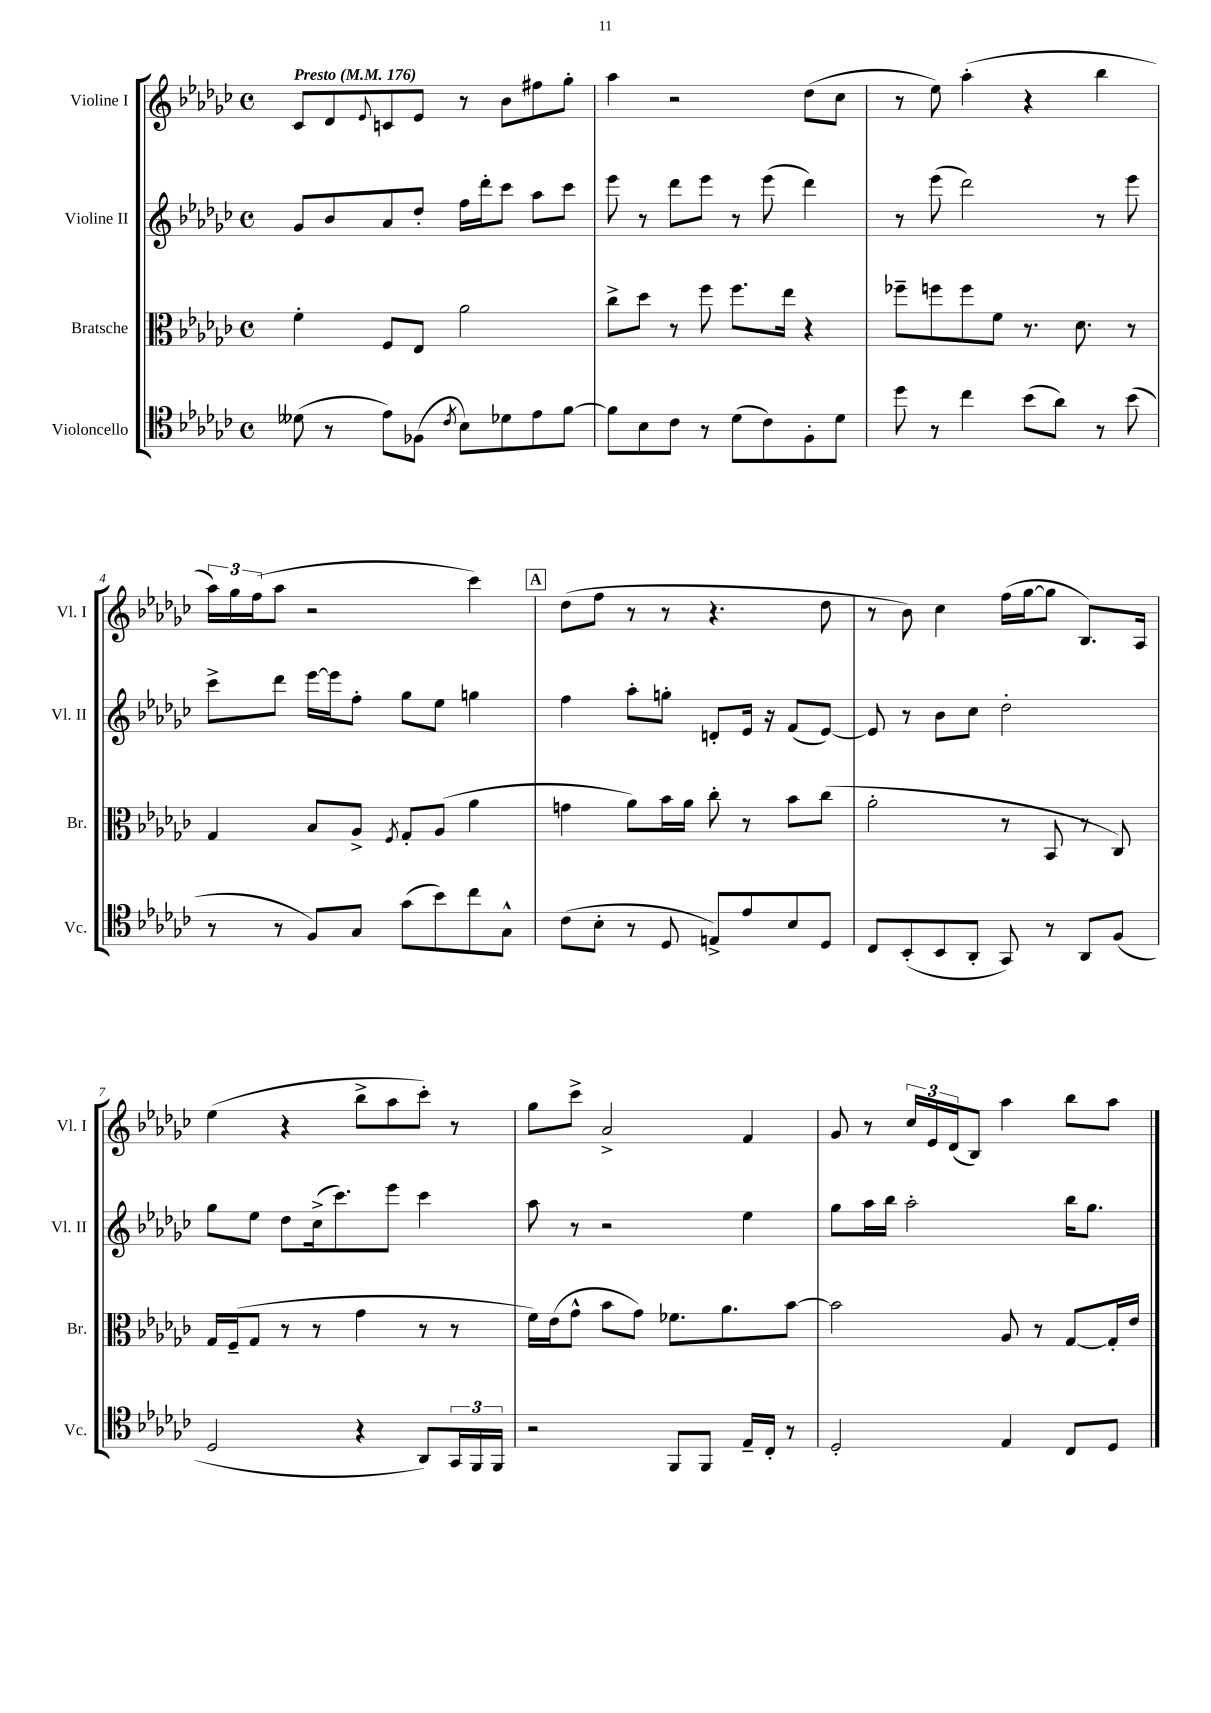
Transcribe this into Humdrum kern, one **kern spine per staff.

**kern	**kern	**kern	**kern
*staff4	*staff3	*staff2	*staff1
*clefC4	*clefC3	*clefG2	*clefG2
*k[b-e-a-d-g-c-]	*k[b-e-a-d-g-c-]	*k[b-e-a-d-g-c-]	*k[b-e-a-d-g-c-]
*M4/4	*M4/4	*M4/4	*M4/4
*met(c)	*met(c)	*met(c)	*met(c)
*MM176	*MM176	*MM176	*MM176
(8d--	4f'	8g-	8c-
8r	.	8b-	8d-
.	.	.	8qqe-
8e-)	8F	8a-	8c
(8F-	8E-	8dd-'	8e-
8qc-	.	.	.
8B-)	2a-	16ff	8r
.	.	16ddd-'	.
8d-	.	8ccc-	8b-
8e-	.	8aa-	8ff#
[8f	.	8ccc-	8gg-'
=	=	=	=
8f]	8cc-^	8eee-	4aa-
8B-	8dd-	8r	.
8c-	8r	8ddd-	2r
8r	8ff	8eee-	.
(8d-	8.ff	8r	.
8c-)	.	(8eee-	.
.	16ee-	.	.
8F'	4r	4ddd-)	(8dd-
8d-	.	.	8cc-
=	=	=	=
8dd-	8ff-~	8r	8r
8r	8ff	(8eee-	8ee-)
4cc-	8ff	2ddd-)	(4aa-'
.	8f	.	.
(8b-	8.r	.	4r
8a-)	.	.	.
.	8.d-	.	.
8r	.	8r	4bb-
(8b-	8r	8eee-	.
=	=	=	=
8r	4G-	8ccc-^	24aa-)
.	.	.	24gg-
.	.	.	(24ff
8r	.	8ddd-	8aa-
8F)	8B-	[16eee-	2r
.	.	16eee-]	.
8G-	8A-^	8ff'	.
.	8qF	.	.
(8g-	8G-'	8gg-	.
8b-)	(8A-	8ee-	.
8cc-	4a-	4gg	4ccc-)
8G-^^	.	.	.
=	=	=	=
(8c-	4g	4ff	(8dd-
8B-'	.	.	8ff
8r	8a-)	8aa-'	8r
8D-	16b-	8gg'	8r
.	16a-	.	.
8E^)	8cc-'	8d'	4.r
8e-	8r	16e-	.
.	.	16r	.
8B-	8b-	(8f	.
8D-	(8cc-	[8e-)	8dd-
=	=	=	=
8C-	2a-'	8e-]	8r
(8BB-'	.	8r	8b-)
8BB-	.	8b-	4cc-
8AA-'	.	8cc-	.
8GG-)	8r	2dd-'	(16ff
.	.	.	[16gg-
8r	8BB-	.	8gg-]
8AA-	8r	.	8.B-)
(8F	8C-)	.	.
.	.	.	16A-
=	=	=	=
2D-	16G-	8gg-	(4ee-
.	(16F~	.	.
.	8G-	8ee-	.
.	8r	8dd-	4r
.	8r	(16cc-^	.
.	.	8.ccc-)	.
4r	4g-	.	8bb-^
.	.	8eee-	8aa-
8AA-)	8r	4ccc-	8ccc-')
24GG-	8r	.	8r
24FF	.	.	.
24FF	.	.	.
=	=	=	=
2r	16f)	8aa-	8gg-
.	(16e-	.	.
.	8g-^^	8r	8ccc-^
.	8b-	2r	2a-^
.	8g-)	.	.
8FF	8.f-	.	.
8FF	.	.	.
.	8.a-	.	.
16E-~	.	4ee-	4f
16C-'	.	.	.
8r	[8b-	.	.
=	=	=	=
2D-'	2b-]	8gg-	8g-
.	.	16aa-	8r
.	.	16bb-	.
.	.	2aa-'	24cc-
.	.	.	24e-
.	.	.	(24d-
.	.	.	8B-)
4E-	8A-	.	4aa-
.	8r	.	.
8C-	[8G-	16bb-	8bb-
.	.	8.gg-	.
8D-	16G-']	.	8aa-
.	16e-	.	.
==	==	==	==
*-	*-	*-	*-
